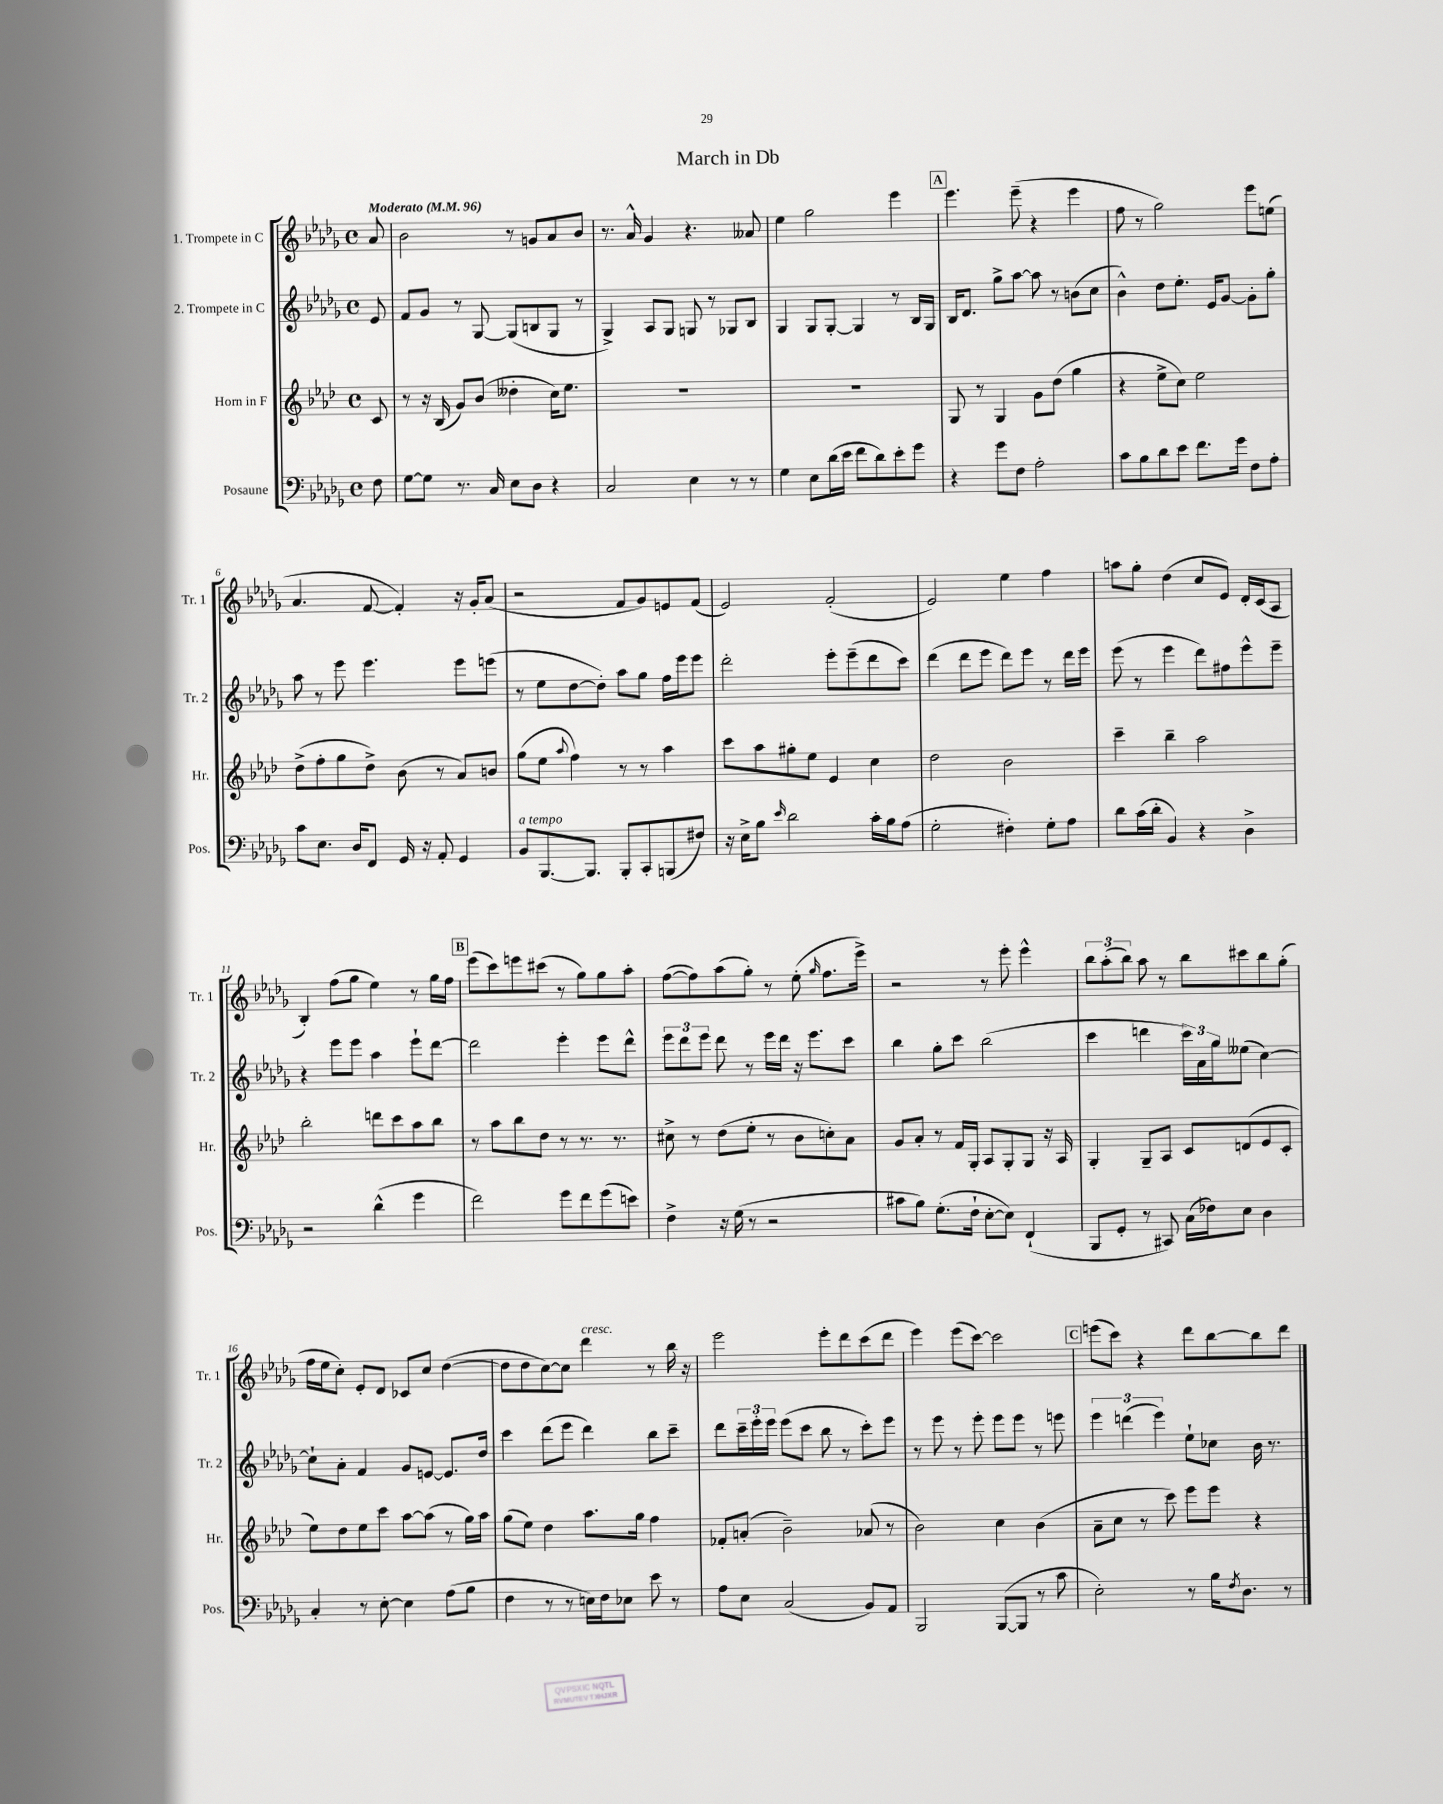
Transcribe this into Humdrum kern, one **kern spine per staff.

**kern	**kern	**kern	**kern
*staff4	*staff3	*staff2	*staff1
*clefF4	*clefG2	*clefG2	*clefG2
*k[b-e-a-d-g-]	*k[b-e-a-d-]	*k[b-e-a-d-g-]	*k[b-e-a-d-g-]
*M4/4	*M4/4	*M4/4	*M4/4
*met(c)	*met(c)	*met(c)	*met(c)
*MM96	*MM96	*MM96	*MM96
8F	8c	8e-	8a-
=	=	=	=
[8G-	8r	8f	2b-
8G-]	16r	8g-	.
.	(16B-	.	.
8.r	8g)	8r	.
.	(8b-	[8G-	.
16C	.	.	.
8E-	4dd--'	(8G-]	8r
8D-	.	8B	8g
4r	16cc)	8G-	8a-
.	8.ee-	.	.
.	.	8r	8b-
=	=	=	=
2C	1r	4G-^)	8.r
.	.	.	16a-^^
.	.	8A-	4g-
.	.	8G-	.
4E-	.	8G	4.r
.	.	8r	.
8r	.	8G-	.
8r	.	8B-	8a--
=	=	=	=
4G-	1r	4G-	4ee-
8E-	.	8G-	2gg-
(16d-	.	[8G-'	.
16e-	.	.	.
8f	.	4G-]	.
8d-)	.	.	.
8e-'	.	8r	4eee-
8g-	.	16B-	.
.	.	16G-	.
=	=	=	=
4r	8G	16B-	4.eee-
.	.	8.d-	.
.	8r	.	.
8g-	4G	8gg-^	.
8F	.	[8aa-	(8eee-~
2A-'	8g	8aa-]	4r
.	(8dd-	8r	.
.	4gg	(8b	4eee-
.	.	8cc	.
=	=	=	=
8c	4r	4b-^^)	8ff
8B-	.	.	8r
8d-	8ee-^	8dd-	2gg-)
8e-	8cc)	8.ee-'	.
8.f	2ee-	.	.
.	.	16e-	.
.	.	[8g-	.
16g-	.	.	.
8F	.	8g-']	8eee-
8A-'	.	8gg-'	(8ee
=	=	=	=
8c	(8dd-^	8aa-	4.a-
8.E-	8ff'	8r	.
.	8gg	8eee-	.
16D-	.	.	.
8FF	8dd-^)	4.eee-	[8f
16GG-	(8b-	.	4f'])
16r	.	.	.
8AA-'	8r	.	.
4GG-	8a-)	8eee-	16r
.	.	.	16g-'
.	8b	(8eee	(8a-
=	=	=	=
8BB-	(8gg	8r	2r
[8.BBB-	8ee-	8ee-	.
.	8qqaa-	.	.
.	4ff)	[8dd-	.
8.BBB-]	.	.	.
.	.	8dd-'])	.
8BBB-'	8r	8aa-	8f
8CC'	8r	8gg-	8g-)
(8BBB	4aa-	16ff	8e
.	.	16eee-	.
8F#)	.	8eee-	(8f
=	=	=	=
16r	8ccc	2ddd-'	2e-)
16E-^	.	.	.
8B-	8aa-	.	.
16qqe-	.	.	.
2d-	8gg#'	.	.
.	8ee-	.	.
.	4e-	8eee-'	(2f'
.	.	(8eee-~	.
16c'	4cc	8ddd-	.
16B-	.	.	.
(8A-	.	8ccc)	.
=	=	=	=
2G-'	2dd-	(4ddd-	2e-)
.	.	8ddd-	.
.	.	8eee-	.
4F#')	2b-	8ddd-)	4ee-
.	.	8eee-	.
8G-'	.	8r	4ff
8A-	.	16ddd-	.
.	.	16eee-	.
=	=	=	=
8d-	4ccc~	(8eee-	8aa
(16c	.	8r	8gg-'
16d-'	.	.	.
4BB-)	4bb-~	4eee-	(4dd-
4r	2aa-	8ddd-)	8cc
.	.	8ff#	8e-)
4D-^	.	8eee-^^	16d-'
.	.	.	(16c
.	.	8eee-~	8A-
=	=	=	=
2r	2bb-'	4r	4B-')
.	.	8eee-	(8ff
.	.	8eee-	8gg-
(4d-^^	8ddd	4aa-	4ee-)
.	8ccc	.	.
4g-	8aa-	8eee-`	8r
.	8bb-	[8ddd-	16gg-
.	.	.	16ff
=	=	=	=
2f)	8r	2ddd-]	(8eee-
.	8aa-	.	8ccc)
.	8bb-	.	8eee
.	8dd-	.	(8ccc#
8g-	8r	4eee-'	8r
8f	8.r	.	8gg-)
(8g-	.	8eee-	8gg-
.	8.r	.	.
8e)	.	8ddd-^^	8aa-'
=	=	=	=
4F^	8cc#^	12eee-	([8ff
.	.	12ddd-	.
.	8r	.	8ff])
.	.	12eee-	.
16r	(8dd-	8ddd-	(8aa-
(16G-	.	.	.
8r	8ee-'	8r	8gg-')
2r	8r	16eee-	8r
.	.	16ddd-	.
.	8b-	16r	(8ee-'
.	.	8.eee-	.
.	.	.	16qqgg-
.	8cc')	.	8.ff
.	8a-	8ccc	.
.	.	.	16eee-^)
=	=	=	=
8c#	8g	4bb-	2r
8B-)	8a-'	.	.
(8.G-'	8r	8gg-'	.
.	16f	8ccc	.
16F`	16G'	.	.
[8E-'	8A-	(2bb-	8r
8E-])	8G'	.	8eee-'
(4FF`	8G	.	4eee-^^
.	16r	.	.
.	16A-	.	.
=	=	=	=
8BBB-	4G'	4ccc	12bb-
.	.	.	(12aa-'
8GG-'	.	.	.
.	.	.	12bb-)
8r	8G~	4ddd	8aa-
8CC#)	8A-	.	8r
(16C	8c	24ccc)	8bb-
.	.	24a-	.
16F-)	.	.	.
.	.	24gg-	.
8E-	(8d	(8ee--	8ccc#
4D-	8e-	[4cc)	8bb-
.	8c'	.	(8gg-'
=	=	=	=
4C'	8ee-)	8cc`]	16ff
.	.	.	16ee-
.	8dd-	8a-'	8cc')
8r	8ee-	4f	8e-'
[8E-'	8ccc	.	8d-
4E-]	[8aa-	8g-	8c-
.	(8aa-]	[8e	8cc
(8A-	8r	8.e]	([4dd-
8B-	16gg)	.	.
.	16aa-	16dd-	.
=	=	=	=
4F	(8gg	4ccc	8dd-]
.	8ee-)	.	8dd-
8r	4dd-	(8ddd-	[8cc)
8r	.	8eee-	8cc]
16E)	8.aa-	4ddd-)	4ddd-
16F	.	.	.
8E-	.	.	.
.	16gg	.	.
8e-	4ff	8bb-	8r
8r	.	8ccc~	16bb-
.	.	.	16r
=	=	=	=
8A-	8f-'	8ddd-	2eee-
8E-	(8a'	24ccc~	.
.	.	24eee-'	.
.	.	24eee-	.
(2C	2b-~)	(8eee-	.
.	.	8ccc	.
.	.	8bb-	8eee-'
.	.	8r	8ddd-
8BB-)	(8a-	8ccc')	(8ccc
8AA-	8r	8eee-	8ddd-
=	=	=	=
2BBB-	2b-)	8r	4eee-)
.	.	8eee-	.
.	.	8r	(8eee-
.	.	8eee-'	[8ccc)
([8BBB-	4cc	8eee-	2ccc]
8BBB-]	.	8eee-	.
8r	(4b-	8r	.
8c	.	8eee	.
=	=	=	=
2E-')	8a-~	6eee-	(8eee
.	8cc	.	8ccc)
.	.	(6ddd	.
.	8r	.	4r
.	.	6eee-)	.
.	8ccc)	.	.
8r	8eee-	8ee-`	8ddd-
16B-	8eee-	8cc-	[8bb-
8qF	.	.	.
8.D-	.	.	.
.	4r	16b-	8bb-]
.	.	8.r	.
8r	.	.	8ddd-
==	==	==	==
*-	*-	*-	*-
